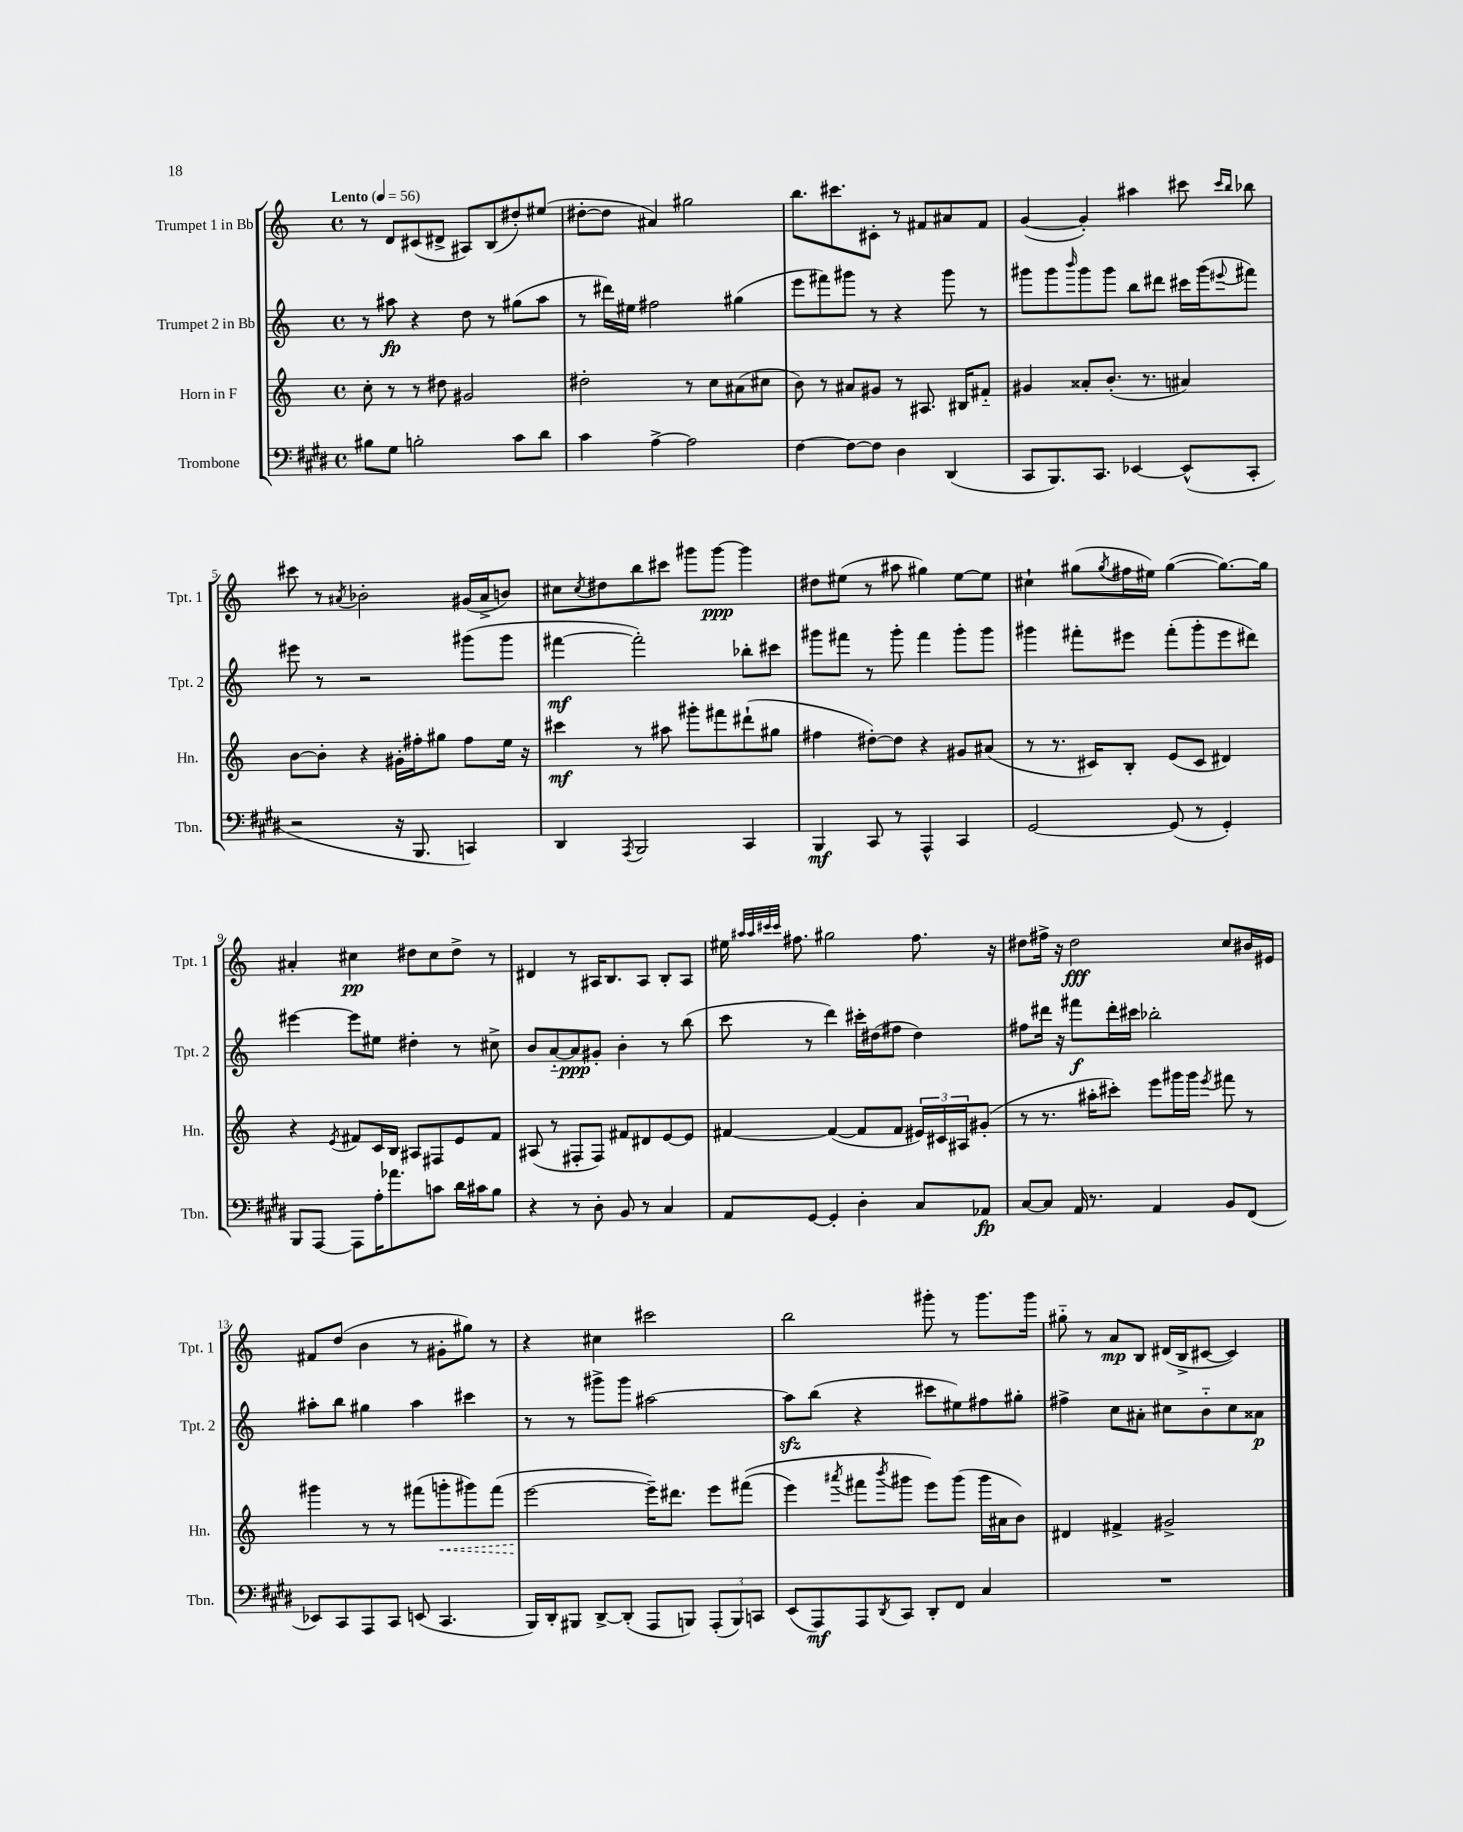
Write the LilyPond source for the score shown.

<<
\new StaffGroup <<
\new Staff = "s0" \with { instrumentName = "Trumpet 1 in Bb" shortInstrumentName = "Tpt. 1" } {
    \clef treble \key c \major \defaultTimeSignature \time 4/4 \tempo "Lento" 4 = 56
    r8 d'8 cis'8( dis'8-> ais8) b8( dis''8-.) eis''8( |
    dis''8~-. dis''8 ais'4) gis''2 |
    b''8. cis'''8. cis'8-. r8 fis'8 ais'8 fis'8 |
    g'4~( g'4-.) ais''4 cis'''8 \grace { cis'''16 b''16 } bes''8 |
    cis'''8 r8 \acciaccatura { ais'8 } bes'2-. gis'16( ais'16-> b'8) |
    cis''8 \acciaccatura { cis''8 } dis''8 b''8 cis'''8 gis'''8 gis'''8~\ppp gis'''4 |
    dis''8 eis''8( r8 ais''8 gis''4) eis''8~ eis''8 |
    cis''4-! gis''8( \acciaccatura { gis''8 } fis''16 eis''16) gis''4~( gis''8.~) gis''16 |
    ais'4-. cis''4\pp dis''8 cis''8 dis''8-> r8 |
    dis'4 r8 ais16 b8. ais8 b8-. ais8 |
    eis''16 \grace { ais''32 ais''32 cis'''32 cis'''32 } fis''8. gis''2 fis''8. r16 |
    dis''8 fis''16-> r16 dis''2\fff c''8 bis'16 eis'16 |
    fis'8 d''8( b'4 r8 gis'8-. gis''8) r8 |
    r4 cis''4 cis'''2 |
    b''2 gis'''8-. r8 gis'''8. gis'''16 |
    gis''8-_ r8 a'8\mp b8 dis'16( b16-> cis'8~ cis'4) \bar "|." |
}
\new Staff = "s1" \with { instrumentName = "Trumpet 2 in Bb" shortInstrumentName = "Tpt. 2" } {
    \clef treble \key c \major \defaultTimeSignature \time 4/4
    r8 ais''8\fp r4 d''8 r8 gis''8( ais''8 |
    r8 dis'''16) eis''16 fis''2 gis''4( |
    e'''8 fis'''8) gis'''8 r8 r4 gis'''8 r8 |
    gis'''8 gis'''8 \grace { b'''16 } gis'''8 gis'''8 b''8 dis'''8 cis'''16 gis'''16( \appoggiatura { eis'''8 } fis'''8) |
    eis'''8 r8 r2 gis'''8( gis'''8 |
    fis'''4~\mf fis'''2-.) bes''8-. cis'''8 |
    gis'''8 fis'''8 r8 gis'''8-. fis'''4 gis'''8-. gis'''8 |
    gis'''4 fis'''8-. eis'''8 fis'''8-.( gis'''8-. eis'''8 dis'''8) |
    eis'''4~ eis'''8 eis''8 dis''4-. r8 cis''8-> |
    b'8 a'8~-_ a'8\ppp gis'8-. b'4-. r8 b''8( |
    c'''8 r8 d'''4) cis'''16-. dis''16( fis''8 dis''4) |
    fis''8 dis'''16 r16 fis'''8\f dis'''16-. cis'''16 bes''2-. |
    ais''8-. b''8 gis''4 ais''4 cis'''4 |
    r8 r8 gis'''8-> gis'''8 ais''2~ |
    ais''8\sfz b''8( r4 cis'''8 eis''8) fis''8 gis''8-. |
    fis''4-> c''8 ais'8-. cis''8 b'8-_ cis''8 aisis'8\p \bar "|." |
}
\new Staff = "s2" \with { instrumentName = "Horn in F" shortInstrumentName = "Hn." } {
    \clef treble \key c \major \defaultTimeSignature \time 4/4
    c''8-. r8 r8 dis''8 gis'2 |
    dis''2-. r8 c''8 ais'8( cis''8 |
    b'8) r8 ais'8 gis'8 r8 ais8. bis16 fis'8-_ |
    gis'4 aisis'8-. b'8.-.( r8. ais'4) |
    b'8~ b'8-. r4 gis'16-. fis''16-. gis''8 fis''8 e''16 r16 |
    cis'''4\mf r8 ais''8 gis'''8-. fis'''8 dis'''8-!( gis''8 |
    fis''4 dis''8~-.) dis''8 r4 gis'8 ais'8( |
    r8 r8. cis'16) b8-. e'8( cis'8 dis'4) |
    r4 \acciaccatura { e'8 } fis'8 c'16 b16 ais8 fis8 e'8 fis'8 |
    ais8( r8 fis8-. fis8) fis'8 dis'8 e'8~ e'8 |
    fis'4~ fis'4~( fis'8 fis'8 \tuplet 3/2 { eis'16) cis'16 ais16 } gis'8-.( |
    r8 r8. ais''16-. cis'''8-.) e'''8 gis'''16 gis'''16 \acciaccatura { e'''8 } fis'''8 r8 |
    gis'''4 r8 r8 fis'''8( \once \override Hairpin.style = #'dashed-line g'''8-.\< gis'''8) fis'''8( |
    e'''2~\! e'''16--) dis'''8. e'''8 fis'''8(\( |
    e'''4) \acciaccatura { ais'''8 } fis'''8 \acciaccatura { b'''8 } gis'''8 e'''8\) gis'''8( gis'''16 ais'16 b'8) |
    dis'4 fis'4-> gis'2-> \bar "|." |
}
\new Staff = "s3" \with { instrumentName = "Trombone" shortInstrumentName = "Tbn." } {
    \clef bass \key e \major \defaultTimeSignature \time 4/4
    bis8 gis8 b2-. cis'8 dis'8 |
    cis'4 a4~-> a2 |
    fis4~ fis8~ fis8 dis4 dis,4( |
    cis,8 b,,8.) cis,8. ees,4~ ees,8-^( cis,8-. |
    r2 r16 b,,8. c,4) |
    dis,4 \acciaccatura { a,,8 } b,,2 cis,4 |
    b,,4\mf cis,8 r8 a,,4-^ cis,4 |
    gis,2~ gis,8( r8 gis,4-.) |
    b,,8 a,,8~ a,,8 a16-. aes'8. c'8 dis'16 cis'16 b8 |
    r4 r8 dis8-. b,8 r8 cis4 |
    a,8 gis,8~ gis,4-. dis4-. cis8 aes,8\fp |
    cis8~ cis8 a,16 r8. a,4 b,8 fis,8( |
    ees,8) cis,8 a,,8 cis,8 e,8( cis,4. |
    b,,16) dis,16-. bis,,8 dis,8~-> dis,8-.( a,,8 b,,8) \tuplet 3/2 { a,,8-.( b,,8) c,8 } |
    e,8( a,,8\mf) a,,8 \acciaccatura { dis,8 } cis,8 dis,8-. fis,8 cis4 |
    R1 \bar "|." |
}
>>
>>
